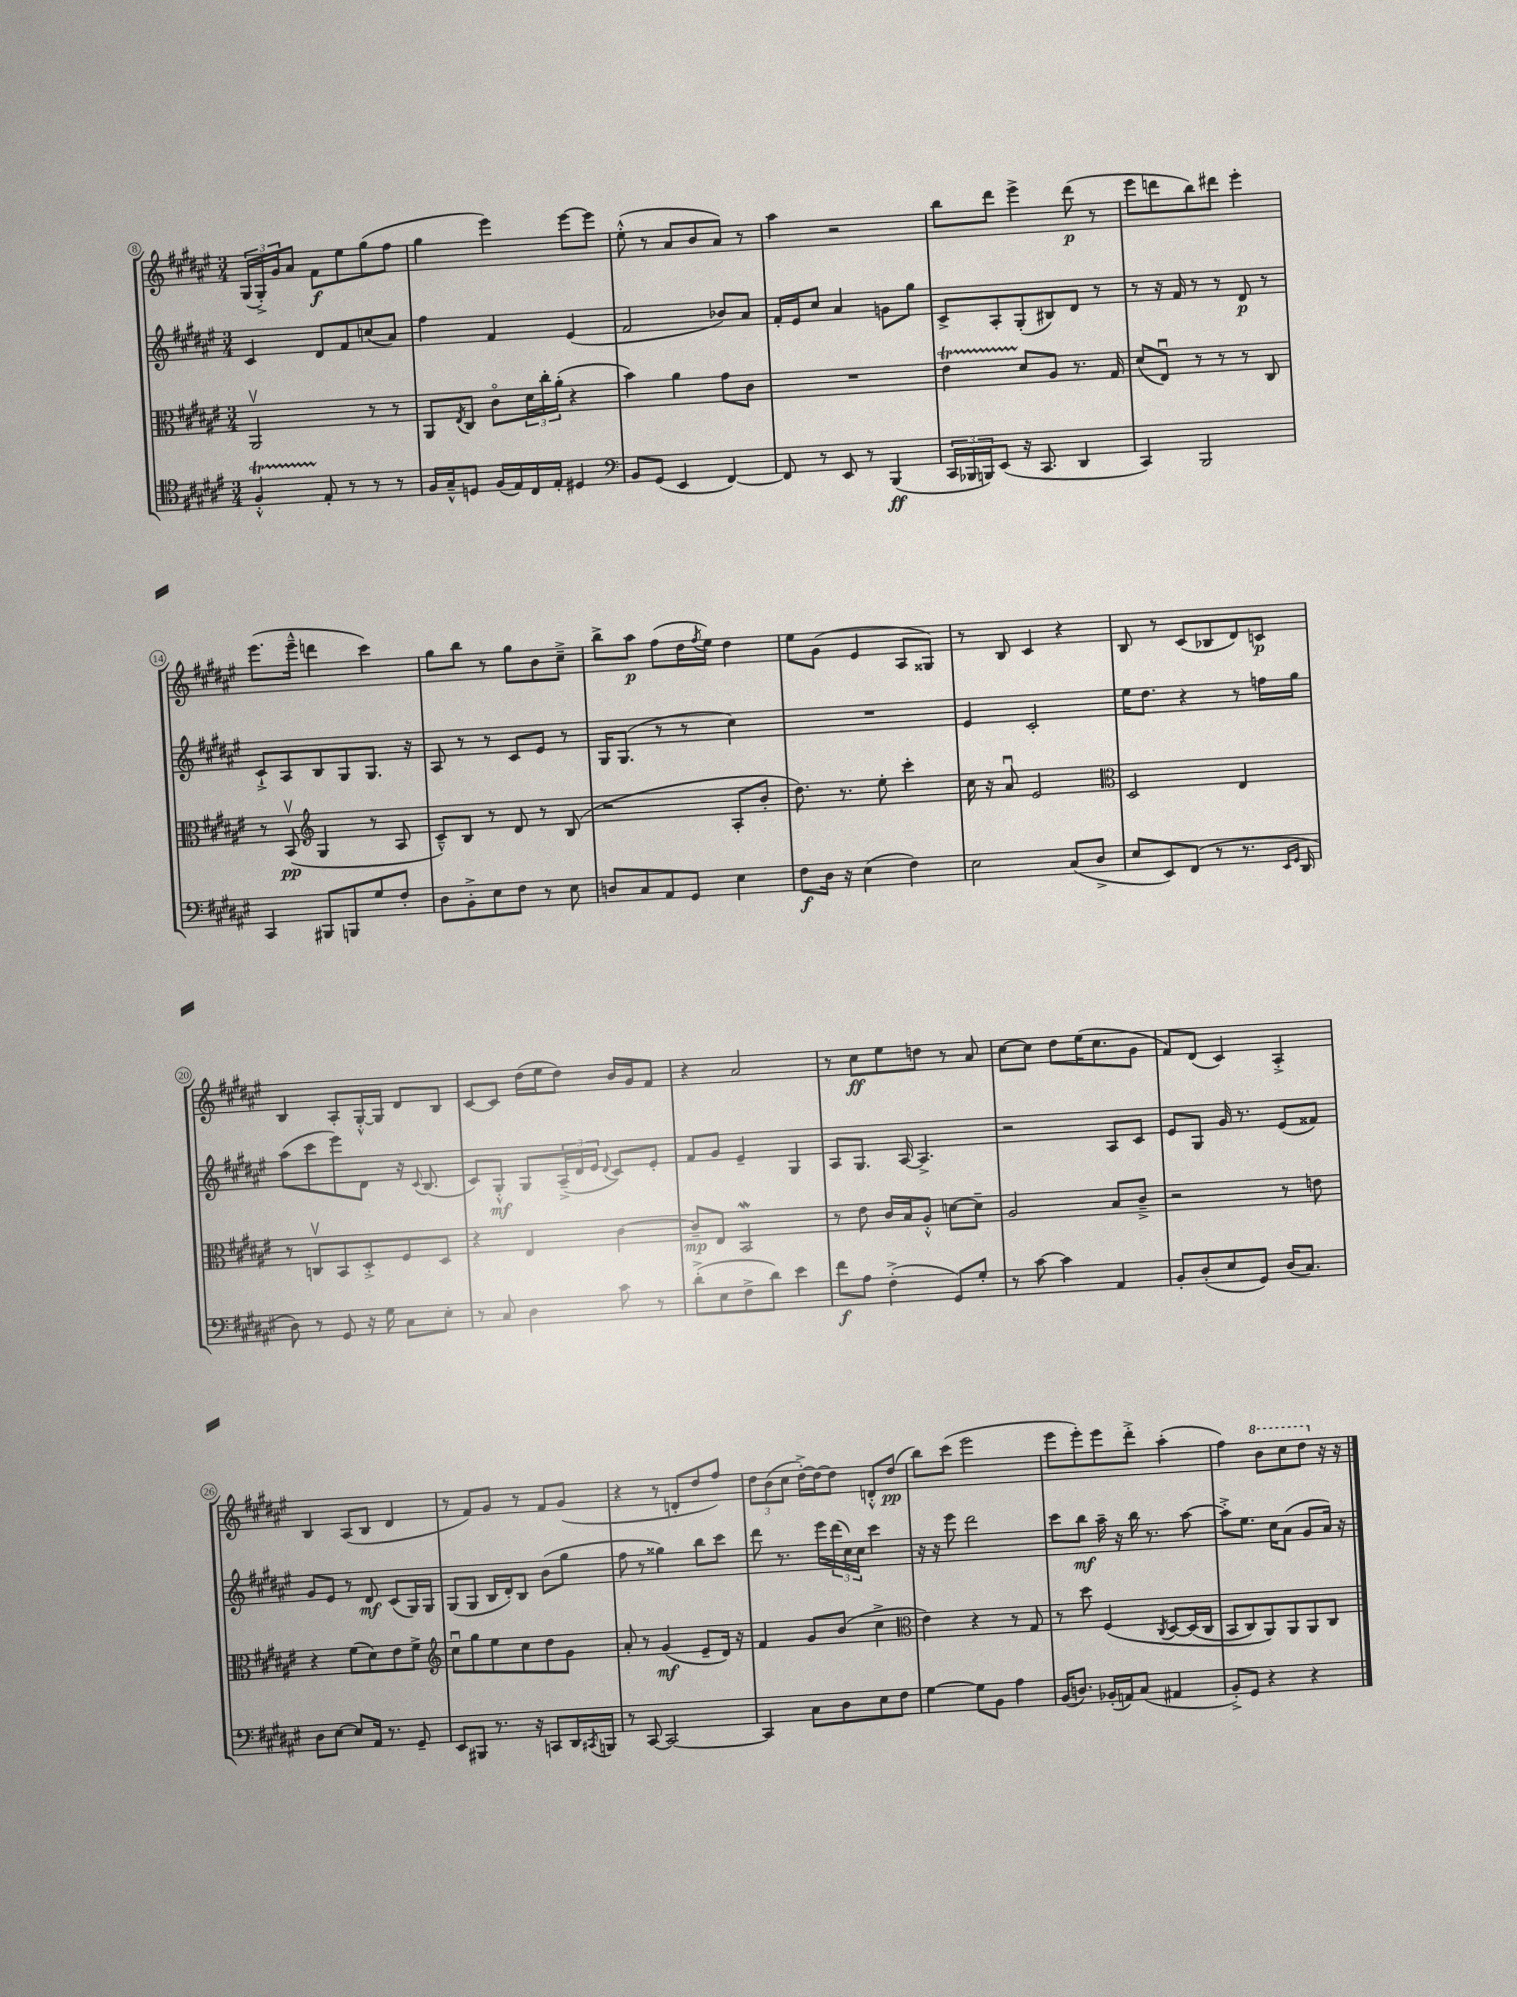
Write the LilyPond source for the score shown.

<<
\new StaffGroup <<
\new Staff = "s0" {
    \clef treble \key fis \major \numericTimeSignature \time 3/4
    \tuplet 3/2 { gis16( gis16-.->) gis'16 } ais'8 fis'8\f eis''8 gis''8( fis''8 |
    gis''4 eis'''4) eis'''8~ eis'''8 |
    eis''8-.-^( r8 ais'8 b'8 ais'8) r8 |
    ais''4 r2 |
    b''8 dis'''8 eis'''4-> dis'''8\p( r8 |
    eis'''8 d'''8 b''8) dis'''8 eis'''4-. |
    eis'''8.( eis'''16---^ d'''4 cis'''4) |
    gis''8 b''8 r8 gis''8 b'8 cis''8---> |
    b''8-> ais''8\p fis''8( dis''16 \acciaccatura { fis''8 } eis''16) dis''4 |
    eis''8 gis'8( eis'4 ais8 gisis8) |
    r8 b8 cis'4 r4 |
    b8 r8 cis'8( bes8 dis'8) c'8\p |
    b4 ais8-. gis16~-.-^ gis16 dis'8 b8 |
    cis'8~ cis'8 dis''16( eis''16 dis''8) b'16 gis'16 fis'8 |
    r4 ais'2 |
    r8 cis''8\ff eis''8 d''8 r8 ais'8 |
    cis''8~ cis''8 dis''8 eis''16( cis''8. gis'8 |
    fis'8) dis'8( cis'4) ais4-.-> |
    b4 ais8( b8 dis'4 |
    r8 fis'8) gis'8 r8 fis'8 gis'8( |
    r4 r8 d'8-. dis''8 fis''8) |
    \tuplet 3/2 { dis''8 b'8( cis''8 } dis''16~-.->) dis''16~ dis''8 d'8-.-^ dis''8\pp( |
    b''8) cis'''8( eis'''2 |
    eis'''8 eis'''8-.) eis'''8 dis'''8-.-> ais''4-.( |
    fis''4) \ottava #1 b''8 cis'''8 dis'''8 \ottava #0 r16 r16 \bar "|." |
}
\new Staff = "s1" {
    \clef treble \key fis \major \numericTimeSignature \time 3/4
    cis'4 dis'8 fis'8 c''8( ais'8) |
    fis''4 fis'4 eis'4( |
    fis'2 bes'8) ais'8 |
    fis'16-. eis'16 cis''8 ais'4 g'8 gis''8 |
    cis'8-> ais8-. gis8-.( bis8) dis'8 r8 |
    r8 r16 fis'16 r8 r8 dis'8\p r8 |
    cis'8-!-> ais8 b8 gis8 gis8. r16 |
    ais8 r8 r8 cis'8 eis'8 r8 |
    gis16 gis8.( r8 r8 cis''4) |
    R2. |
    eis'4 cis'2-. |
    eis''16 dis''8. r4 r8 f''16 gis''16 |
    ais''8( cis'''8 eis'''8) dis'8 r16 \appoggiatura { cis'8 } b8.( |
    cis'8) gis8-.-^\mf gis8 \tuplet 3/2 { ais16--->( dis'16 eis'16 } \appoggiatura { dis'8 } cis'8) eis'8-. |
    fis'8 gis'8 eis'4-- gis4 |
    ais8 gis8. ais16~ ais4.-> |
    r2 ais8 cis'8 |
    eis'8 gis8 gis'16 r8. eis'8( fisis'8) |
    gis'8 eis'8 r8 dis'8\mf cis'8( gis16) gis16 |
    gis8( gis8 b16 dis'16-.) b8 b'8( gis''8 |
    fis''8 r8 gisis''4) b''8 cis'''8 |
    dis'''8 r8. eis'''16 \tuplet 3/2 { dis'''16( cis''16) cis''16 } cis'''4 |
    r16 r16 eis'''8 dis'''2 |
    cis'''8 b''8\mf ais''16-- r16 b''16 r8. ais''8~ |
    ais''8-.-> eis''8. cis''16 ais'8( gis'8 ais'16) r16 \bar "|." |
}
\new Staff = "s2" {
    \clef alto \key fis \major \numericTimeSignature \time 3/4
    ais,2\upbow r8 r8 |
    ais,8 \acciaccatura { eis8 } cis8 cis'8\flageolet \tuplet 3/2 { dis'16 cis''16-. ais'16-.( } r4 |
    b'4) ais'4 gis'8 cis'8 |
    R2. |
    eis'4\startTrillSpan dis'8\stopTrillSpan ais8 r8. gis16 |
    dis'8( eis8\downbow) r8 r8 r8 cis8 |
    r8 b,8\upbow\pp( \clef treble gis4 r8 ais8 |
    cis'8---^) b8 r8 dis'8 r8 b8( |
    r2 ais8-. b'8-. |
    dis''8.) r8. eis''8-. cis'''4-. |
    cis''16 r16 ais'8\downbow eis'2 |
    \clef alto dis2 eis4 |
    r8 c8\upbow b,8 dis8-.-> fis8 dis8 |
    r4 eis4 cis'4~ |
    cis'8--\mp eis8 b,2\mordent |
    r8 eis'8 cis'16 b16 ais8-.-^ d'8~ d'8-- |
    ais2 b8 cis'8---> |
    r2 r8 e'8 |
    r4 fis'8( dis'8) eis'8 fis'8-> |
    \clef treble cis''8\downbow gis''8 eis''8 cis''8 dis''8 gis'8 |
    ais'8-. r8 gis'4\mf( eis'8-- dis'16) r16 |
    fis'4 gis'8 b'8( cis''4-> |
    \clef alto eis'4) r4 r8 gis8 |
    r8 dis''8 fis4\( \acciaccatura { cis8 } dis8~ dis16( cis16 |
    b,8 cis8) ais,8\) ais,8 ais,8 cis8 \bar "|." |
}
\new Staff = "s3" {
    \clef tenor \key fis \major \numericTimeSignature \time 3/4
    fis4-.-^\startTrillSpan eis8-.\stopTrillSpan r8 r8 r8 |
    fis16 gis16---^ d8 fis16( eis16) cis16 eis16-. dis4 |
    \clef bass b,8 gis,8( eis,4 fis,4~) |
    fis,8 r8 eis,8 r8 b,,4\ff( |
    \tuplet 3/2 { cis,16 bes,,16 b,,16) } eis,8( r16 cis,8. dis,4 |
    cis,4) b,,2 |
    cis,4 bis,,8 b,,8 gis8 fis8-. |
    dis8 b,8-.-> eis8 fis8 r8 eis8 |
    d8 cis8 ais,8 gis,8 eis4 |
    fis8\f dis16 r16 eis4( fis4) |
    eis2 cis8( dis8-> |
    eis8 eis,8) fis,8( r8 r8. \grace { eis,16 gis,16 } dis,16 |
    dis8) r8 gis,8 r16 gis16 cis8 eis8-. |
    r8 cis8 dis4 cis'8 r8 |
    dis'8-.->( eis8 fis8-> dis'8) eis'4 |
    fis'8\f ais8 fis4-.->( gis,8) gis8-. |
    r8 cis'8~ cis'4 ais,4 |
    b,8-. dis8-.( eis8 gis,8) dis16( cis8.) |
    dis8 eis8~ eis8 ais,16 r8. gis,8-- |
    eis,8 bis,,8 r8. r16 c,8 dis,16 \acciaccatura { cis,8 } b,,16 |
    r8 cis,8~ cis,2~ |
    cis,4 cis8 dis8 eis8 fis8 |
    gis4~ gis8 b,8 ais4 |
    b,16( d8.) bes,16-.( a,16) cis8( ais,4 |
    b,8-.->) gis,8 r4 r4 \bar "|." |
}
>>
>>
\layout { \context { \Score currentBarNumber = #8 \override BarNumber.stencil = #(make-stencil-circler 0.1 0.3 ly:text-interface::print) } }
